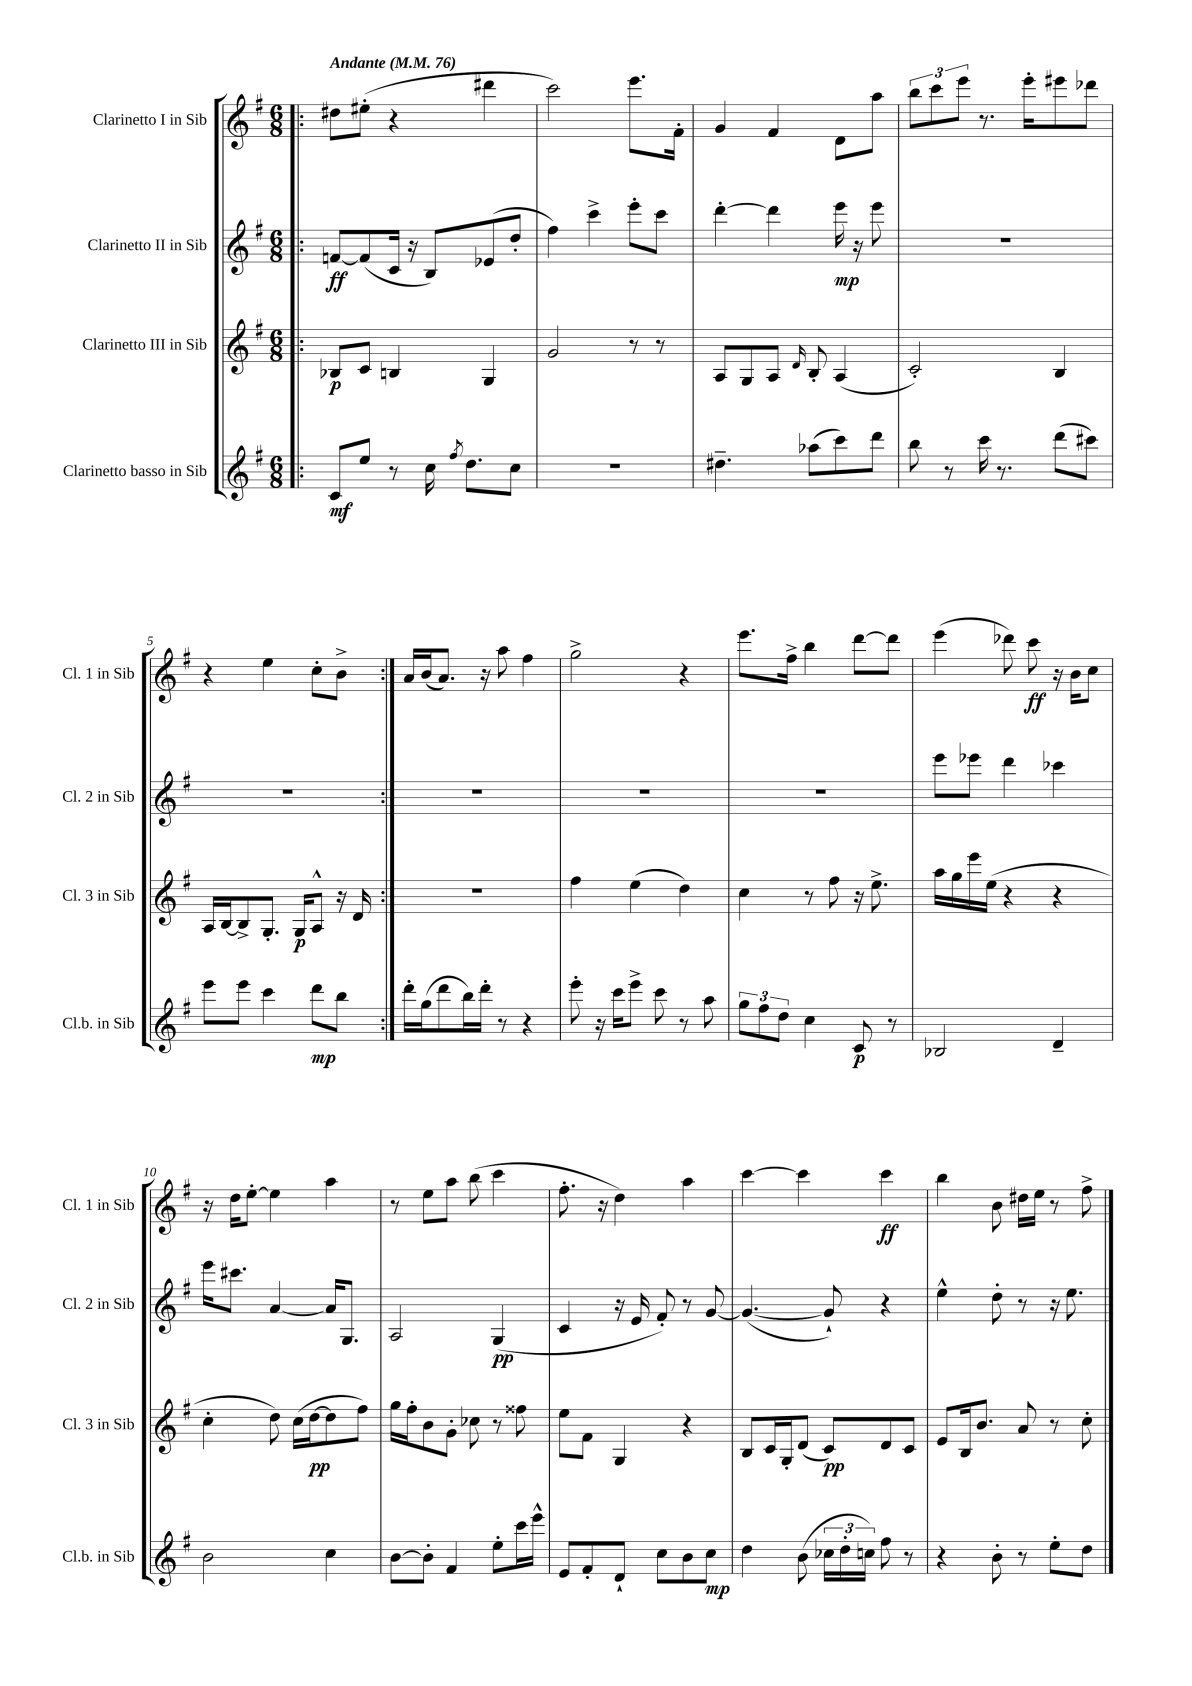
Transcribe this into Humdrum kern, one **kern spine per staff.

**kern	**dynam	**kern	**dynam	**kern	**dynam	**kern	**dynam
*part4	*part4	*part3	*part3	*part2	*part2	*part1	*part1
*staff4	*staff4	*staff3	*staff3	*staff2	*staff2	*staff1	*staff1
*I"Clarinetto basso in Sib	*	*I"Clarinetto III in Sib	*	*I"Clarinetto II in Sib	*	*I"Clarinetto I in Sib	*
*I'Cl.b. in Sib	*	*I'Cl. 3 in Sib	*	*I'Cl. 2 in Sib	*	*I'Cl. 1 in Sib	*
*clefG2	*	*clefG2	*	*clefG2	*	*clefG2	*
*k[f#]	*	*k[f#]	*	*k[f#]	*	*k[f#]	*
*M6/8	*	*M6/8	*	*M6/8	*	*M6/8	*
*MM76	*	*MM76	*	*MM76	*	*MM76	*
=1!|:	=1!|:	=1!|:	=1!|:	=1!|:	=1!|:	=1!|:	=1!|:
!	!	!	!	!	!	!LO:TX:a:B:t=Andante	!
8c/L	mf	8B-X/L	p	[8fn/L	ff	8dd#X\L	.
8ee/J	.	8c/J	.	(8f/]	.	(8ee#X'\J	.
8r	.	4Bn/	.	16c/Jk	.	4r	.
.	.	.	.	16r	.	.	.
16cc\	.	.	.	8B/L)	.	.	.
8qff#/	.	.	.	.	.	.	.
8.dd\L	.	.	.	.	.	.	.
.	.	4G/	.	(8e-X/	.	4ddd#X\	.
8cc\J	.	.	.	8dd'/J	.	.	.
=2	=2	=2	=2	=2	=2	=2	=2
2.r	.	2g/	.	4ff#\)	.	2ccc\)	.
.	.	.	.	4ccc^\	.	.	.
.	.	8r	.	8eee'\L	.	8.eee\L	.
.	.	8r	.	8ccc\J	.	.	.
.	.	.	.	.	.	16f#'\Jk	.
=3	=3	=3	=3	=3	=3	=3	=3
4.dd#X~\	.	8A/L	.	[4ddd'\	.	4g/	.
.	.	8G/	.	.	.	.	.
.	.	8A/J	.	4ddd\]	.	4f#/	.
.	.	16qqd/	.	.	.	.	.
(8aa-X\L	.	8B'/	.	.	.	.	.
8ccc\)	.	(4A/	.	16eee\	mp	8d\L	.
.	.	.	.	16r	.	.	.
8ddd\J	.	.	.	8eee\	.	8aa\J	.
=4	=4	=4	=4	=4	=4	=4	=4
8bb\	.	2c'/)	.	2.r	.	12bb\L	.
.	.	.	.	.	.	12ccc\	.
8r	.	.	.	.	.	.	.
.	.	.	.	.	.	12eee\J	.
16ccc\	.	.	.	.	.	8.r	.
8.r	.	.	.	.	.	.	.
.	.	.	.	.	.	16eee'\KL	.
(8ddd\L	.	4B/	.	.	.	8eee#X\	.
8ccc#X\J)	.	.	.	.	.	8ddd-X\J	.
!!LO:LB:g=z
=5	=5	=5	=5	=5	=5	=5	=5
8eee\L	.	16A/LL	.	2.r	.	4r	.
.	.	[16B/J	.	.	.	.	.
8eee\J	.	8B^/]	.	.	.	.	.
4ccc\	.	8.G'/J	.	.	.	4ee\	.
.	.	16G/KL	p	.	.	.	.
8ddd\L	mp	8A^^/J	.	.	.	8cc'\L	.
8bb\J	.	16r	.	.	.	8b^\J	.
.	.	16d/	.	.	.	.	.
=6:|!	=6:|!	=6:|!	=6:|!	=6:|!	=6:|!	=6:|!	=6:|!
16ddd'\LL	.	2.r	.	2.r	.	16a/LL	.
(16gg\J	.	.	.	.	.	(16b/J	.
8ddd\	.	.	.	.	.	8.a/J)	.
16bb\L)	.	.	.	.	.	.	.
16ddd'\JJ	.	.	.	.	.	16r	.
8r	.	.	.	.	.	8aa\	.
4r	.	.	.	.	.	4ff#\	.
=7	=7	=7	=7	=7	=7	=7	=7
8eee'\	.	4ff#\	.	2.r	.	2gg^\	.
16r	.	.	.	.	.	.	.
16ccc\KL	.	.	.	.	.	.	.
8eee^\J	.	(4ee\	.	.	.	.	.
8ccc\	.	.	.	.	.	.	.
8r	.	4dd\)	.	.	.	4r	.
8aa\	.	.	.	.	.	.	.
=8	=8	=8	=8	=8	=8	=8	=8
12gg\L	.	4cc\	.	2.r	.	8.eee\L	.
12ff#\	.	.	.	.	.	.	.
12dd\J	.	.	.	.	.	.	.
.	.	.	.	.	.	16ff#^\Jk	.
4cc\	.	8r	.	.	.	4bb\	.
.	.	8ff#\	.	.	.	.	.
8c/	p	16r	.	.	.	[8ddd\L	.
.	.	8.ee^\	.	.	.	.	.
8r	.	.	.	.	.	8ddd\J]	.
=9	=9	=9	=9	=9	=9	=9	=9
2B-X/	.	16aa\LL	.	8eee\L	.	(4eee\	.
.	.	16gg\	.	.	.	.	.
.	.	16eee\	.	8eee-X\J	.	.	.
.	.	(16ee\JJ	.	.	.	.	.
.	.	4r	.	4ddd\	.	8ddd-X\)	.
.	.	.	.	.	.	8ccc\	ff
4d~/	.	4r	.	4ccc-X\	.	16r	.
.	.	.	.	.	.	16b\KL	.
.	.	.	.	.	.	8cc\J	.
!!LO:LB:g=z
=10	=10	=10	=10	=10	=10	=10	=10
2b\	.	4cc'\	.	16eee\KL	.	16r	.
.	.	.	.	8.ccc#X\J	.	16dd\KL	.
.	.	.	.	.	.	[8ee'\J	.
.	.	8dd\)	.	[4a/	.	4ee\]	.
.	.	(16cc\LL	.	.	.	.	.
.	.	[16dd\J	pp	.	.	.	.
4cc\	.	8dd\]	.	16a/KL]	.	4aa\	.
.	.	.	.	8.G/J	.	.	.
.	.	8ff#\J)	.	.	.	.	.
=11	=11	=11	=11	=11	=11	=11	=11
[8b\L	.	16gg\LL	.	2A/	.	8r	.
.	.	16ff#'\J	.	.	.	.	.
8b'\J]	.	8b\	.	.	.	8ee\L	.
4f#/	.	8g'\J	.	.	.	8aa\J	.
.	.	8cc-X\	.	.	.	(8bb\	.
8ee'\L	.	8r	.	(4G/	pp	4ccc\	.
16ccc\L	.	8ff##X\	.	.	.	.	.
16eee^^\JJ	.	.	.	.	.	.	.
=12	=12	=12	=12	=12	=12	=12	=12
8e/L	.	8ee\L	.	4c/	.	8.ff#'\	.
8f#'/	.	8f#\J	.	.	.	.	.
.	.	.	.	.	.	16r	.
8d`/J	.	4G/	.	16r	.	4dd\)	.
.	.	.	.	16e/	.	.	.
8cc\L	.	.	.	8f#'/)	.	.	.
8b\	.	4r	.	8r	.	4aa\	.
8cc\J	mp	.	.	[8g/	.	.	.
=13	=13	=13	=13	=13	=13	=13	=13
4dd\	.	8B/L	.	(4.g/_	.	[4ccc\	.
.	.	16c/L	.	.	.	.	.
.	.	16G'/J	.	.	.	.	.
(8b\	.	(8d/J	.	.	.	4ccc\]	.
24cc-X\LL	.	8c/L)	pp	8g`/])	.	.	.
24dd'\	.	.	.	.	.	.	.
24ccn\JJ)	.	.	.	.	.	.	.
8ff#\	.	8d/	.	4r	.	4ccc\	ff
8r	.	8c/J	.	.	.	.	.
=14	=14	=14	=14	=14	=14	=14	=14
4r	.	8e/L	.	4ee^^\	.	4bb\	.
.	.	16B/k	.	.	.	.	.
.	.	8.b/J	.	.	.	.	.
8b'\	.	.	.	8dd'\	.	8b\	.
8r	.	8a/	.	8r	.	16dd#X\LL	.
.	.	.	.	.	.	16ee\JJ	.
8ee'\L	.	8r	.	16r	.	8r	.
.	.	.	.	8.ee\	.	.	.
8dd\J	.	8cc'\	.	.	.	8ff#^\	.
==	==	==	==	==	==	==	==
*-	*-	*-	*-	*-	*-	*-	*-
